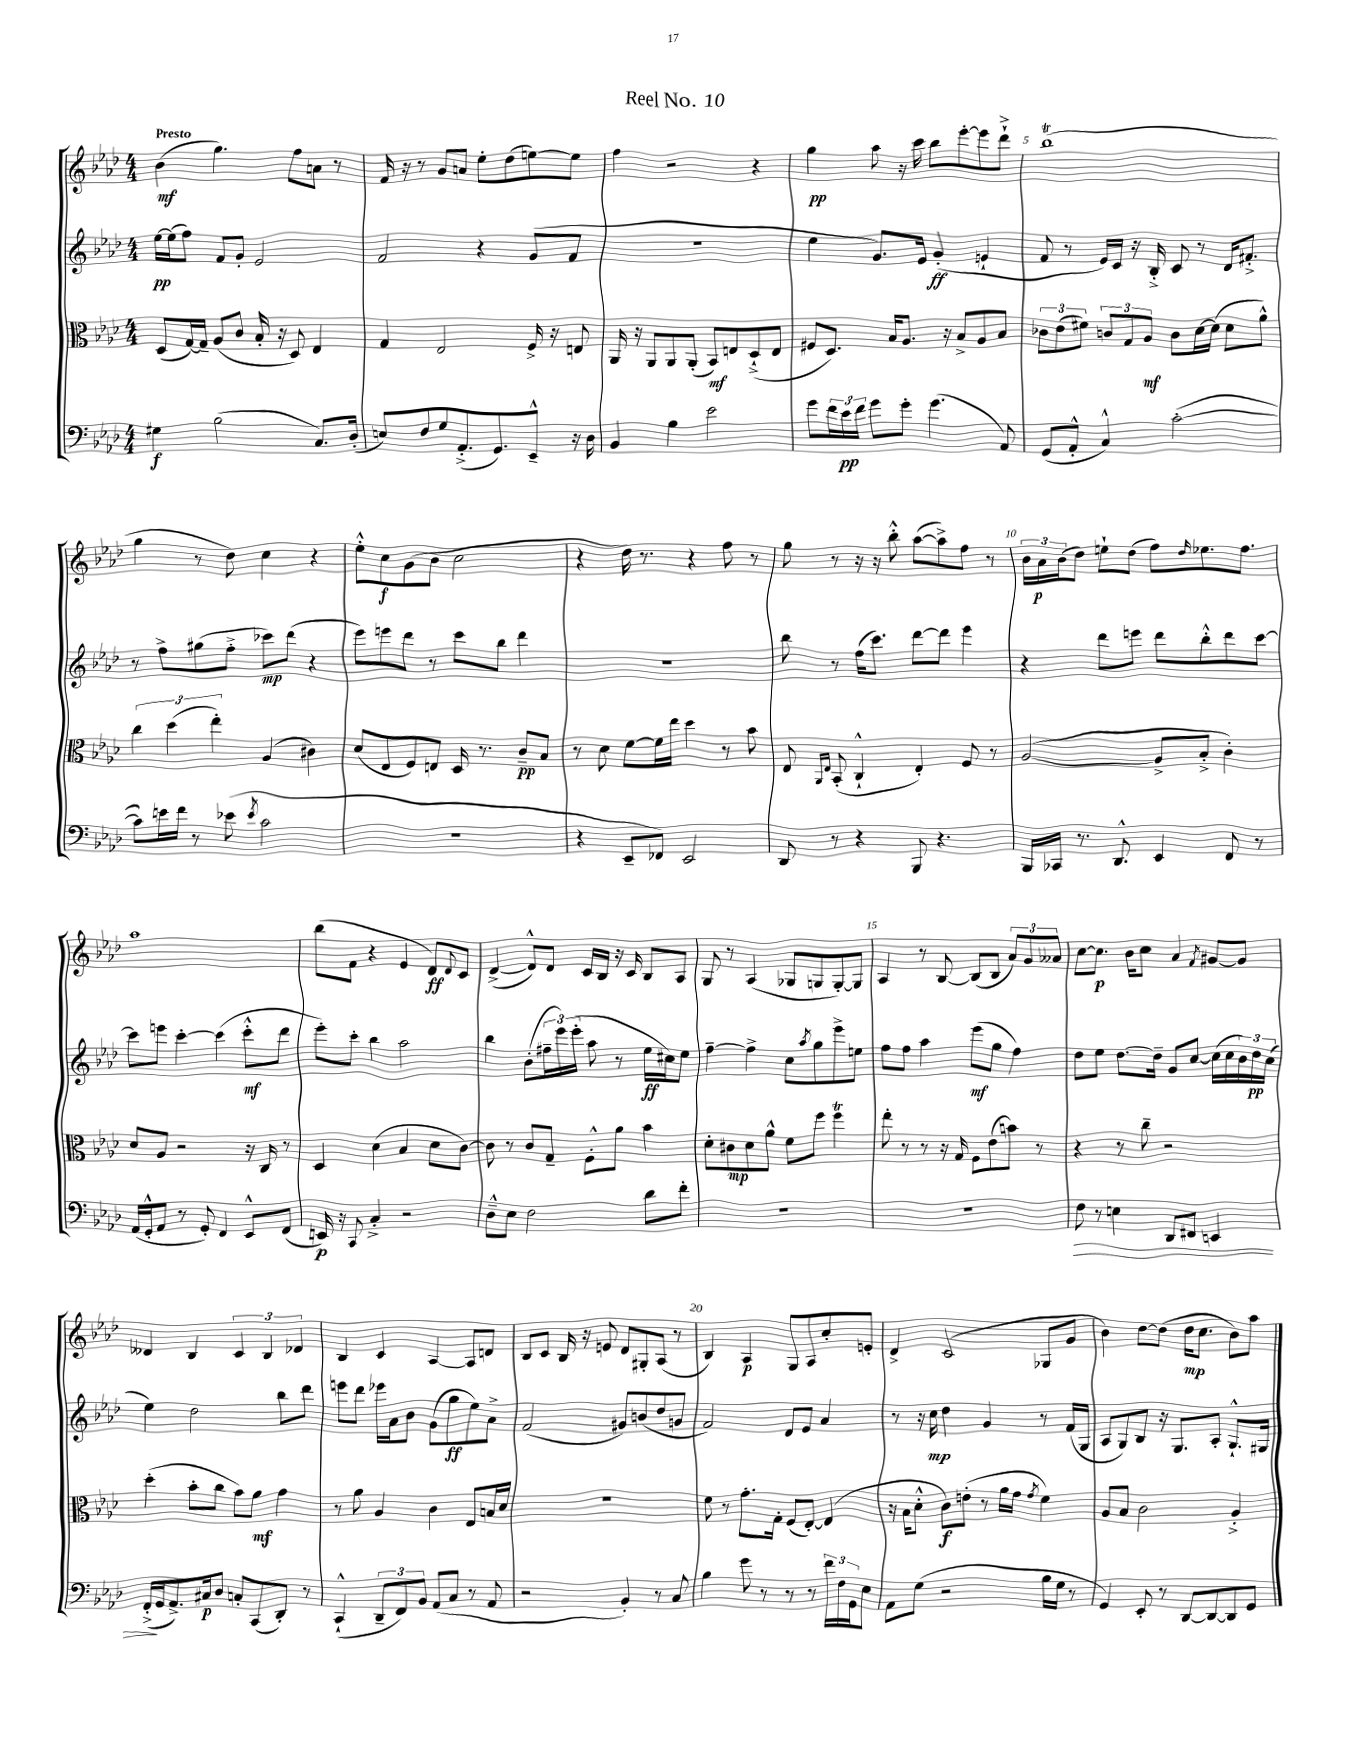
\header { title = "Reel No. 10" }
<<
\new StaffGroup <<
\new Staff = "s0" {
    \clef treble \key aes \major \numericTimeSignature \time 4/4 \tempo "Presto"
    bes'4\mf( g''4.) f''8 a'8 r8 |
    f'16 r16 r8 g'8 a'8 ees''8-. des''8( e''8~) e''8 |
    f''4 r2 r4 |
    g''4\pp aes''8 r16 c'''16 bes''8 ees'''8~-. ees'''8 des'''8-!-> |
    bes''1\trill( |
    g''4 r8 des''8) c''4 r4 |
    ees''8-.-^ c''8\f g'8( bes'8 c''2 |
    r4 des''16) r8. r4 f''8 r8 |
    g''8 r8 r16 r16 bes''8-.-^ aes''8~( aes''8->) f''8 r8 |
    \tuplet 3/2 { bes'16 aes'16\p bes'16( } des''8) e''8-! des''8( f''8) \grace { des''16 } ees''8. f''8. |
    aes''1 |
    bes''8( f'8 r4 ees'4 des'8\ff) \appoggiatura { des'8 } c'8 |
    des'4~->( des'8-^) des'8 c'16 bes16 r16 c'16 bes8 aes8 |
    g8 r8 aes4( ges8 g8 g8~-.) g8 |
    aes4 r8 bes8~ bes8( bes8 \tuplet 3/2 { aes'8) g'8 aeses'8 } |
    c''8~ c''8.\p bes'16 c''8 aes'4 \acciaccatura { f'8 } gis'8~ gis'8 |
    deses'4 bes4 \tuplet 3/2 { c'4 bes4 des'4 } |
    bes4 c'4 aes4~ aes8 d'8 |
    bes8 c'8 bes16 r16 e'8 des'8 gis8-. aes8( r8 |
    bes4) aes4\p g8 aes8 c''8-. e'8-. |
    des'4-> c'2( ges8 g'8 |
    bes'4) des''8~ des''8( des''16\mp c''8. bes'8) aes''8 \bar "|." |
}
\new Staff = "s1" {
    \clef treble \key aes \major \numericTimeSignature \time 4/4
    ees''16~\pp ees''16( f''8) f'8 g'8-. ees'2 |
    f'2 r4 g'8( f'8 |
    R1 |
    ees''4 g'8.) ees'16 g'4-.\ff( e'4-! |
    f'8 r8 ees'16) c'16 r16 bes16-.-> c'8 r8 des'16 fis'8.-.-> |
    r8 f''8-> gis''8( f''8-.-> ces'''8\mp) des'''8( r4 |
    ees'''8) e'''8 des'''8 r8 c'''8 bes''8 des'''4 |
    r1 |
    bes''8 r8 f''16( c'''8.) des'''8~ des'''8 ees'''4 |
    r4 des'''8 e'''8 des'''8 bes''8-.-^ des'''8 c'''8~ |
    c'''8 e'''8 c'''4~-. c'''4( c'''8-.-^\mf des'''8 |
    ees'''8-.) c'''8-. bes''4 aes''2 |
    bes''4 bes'8-.( \tuplet 3/2 { fis''16-- ees'''16) ees'''16-.( } aes''8 r8 ees''16\ff cis''16) ees''8 |
    f''4~-- f''4-> c''8 \acciaccatura { aes''8 } g''8 ees'''8-> e''8 |
    f''8 f''8 aes''4 ees'''8\mf( g''8 f''4) |
    des''8 ees''8 des''8.~ des''16-- g'8 c''8~ c''16( c''16 \tuplet 3/2 { bes'16) des''16\pp c''16( } |
    ees''4) des''2 bes''8 des'''8 |
    e'''8 des'''8 ees'''16 aes'16 bes'8 g'8( g''8\ff ees''8) aes'8-> |
    f'2( gis'8) b'8( des''8 g'8 |
    f'2) des'8 ees'8 aes'4 |
    r8 r16 c''16\mp des''4 g'4 r8 f'16( g16 |
    aes8 g8) bes8 r16 g8. aes8-. g8.-!-^ gis16 \bar "|." |
}
\new Staff = "s2" {
    \clef alto \key aes \major \numericTimeSignature \time 4/4
    des8( g16~) g16-- aes8( c'8 bes16-. r16 des8) ees4 |
    g4 ees2 f16-> r16 e8 |
    aes,16 r16 aes,8 aes,8 aes,8-.( bes,8\mf) e8 des8-!->( e8 |
    fis8 des8.) bes16 aes8. r16 bes8-> aes8 bes8 |
    \tuplet 3/2 { ces'8 ees'8( fis'8) } \tuplet 3/2 { c'8 g8 aes8\mf } c'8 des'16~ des'16( des'8 aes'8-^) |
    \tuplet 3/2 { c''4 des''4( ees''4-.) } aes4( cis'4) |
    des'8( ees8 f8) e8 des16 r8. c'8--\pp bes8 |
    r8 des'8 f'8~ f'16 ees''16 des''4 r8 bes'8 |
    ees8 \grace { aes,16 ees16 } bes,8-.( c4-!-^ ees4-.) f8 r8 |
    aes2~( aes8-> bes8-.-> c'4-.) |
    des'8 aes8 r2 r16 c16 r8 |
    des4 des'4( bes4 des'8 c'8~) |
    c'8 r8 c'8 g8-- f8-.-^ aes'8 bes'4 |
    des'8-. cis'8\mp des'8 aes'8-^ f'8 f''8 f''4\trill |
    ees''8-. r8 r8 r16 g16 f8 ees'8( b'8) r8 |
    r4 r8 c''8-- r2 |
    des''4-.( bes'8-. c''8 bes'8) aes'8\mf g'4 |
    r8 aes'8 aes4 c'4 ees8 b16 des'16 |
    r1 |
    f'8 r8 g'8.-. g16-. f8( ees8~-.) ees4( |
    r16 bes16 des'8-.-^ c'8\f) e'8-.( r8 aes'16 g'16 \acciaccatura { g'8 } f'4) |
    aes8 bes8 c'2 aes4-.-> \bar "|." |
}
\new Staff = "s3" {
    \clef bass \key aes \major \numericTimeSignature \time 4/4
    gis4\f bes2( c8.) des16-.( |
    e8) f8 g8 aes,8.-.->( g,8.) ees,8---^ r16 des16 |
    bes,4 bes4 ees'2 |
    g'8 \tuplet 3/2 { f'16 ees'16\pp f'16 } g'8 g'8-. g'4.( aes,8) |
    g,8( aes,8-.-^ c4-^) c'2~-.( |
    c'8) e'16 f'16 r8 ees'8( \acciaccatura { ees'8 } c'2 |
    r1 |
    r4 ees,8-- fes,8) ees,2 |
    des,8 r8 r4 bes,,8 r4. |
    bes,,16 ces,16 r8. des,8.-^ ees,4 f,8 r8 |
    aes,16( g,16-.-^ aes,8 r8 g,8-.) f,4 ees,8-^ f,8( |
    e,16\p) r16 c,8 c4-.-> r2 |
    des8---^ ees8 f2 des'8 f'8-. |
    R1 |
    R1 |
    f8\> r8 e4 des,8 fis,8 e,4 |
    f,16-.->\!( g,16 aes,8.->) cis16\p des8 c8-. c,8( des,8-.) r8 |
    c,4-!-^( \tuplet 3/2 { des,8-- f,8) bes,8 } aes,8( c8 r8 aes,8 |
    r2 bes,4-.) r8 c8 |
    bes4 g'8 r8 r8 r8 \tuplet 3/2 { f'16 f16 g,16 } ees8 |
    aes,8 g8( r2 bes16 g16 r8 |
    g,4) ees,8-. r8 des,8~ des,8~ des,8 g,8 \bar "|." |
}
>>
>>
\layout { \context { \Score \override BarNumber.break-visibility = ##(#f #t #t) barNumberVisibility = #(every-nth-bar-number-visible 5) } }
